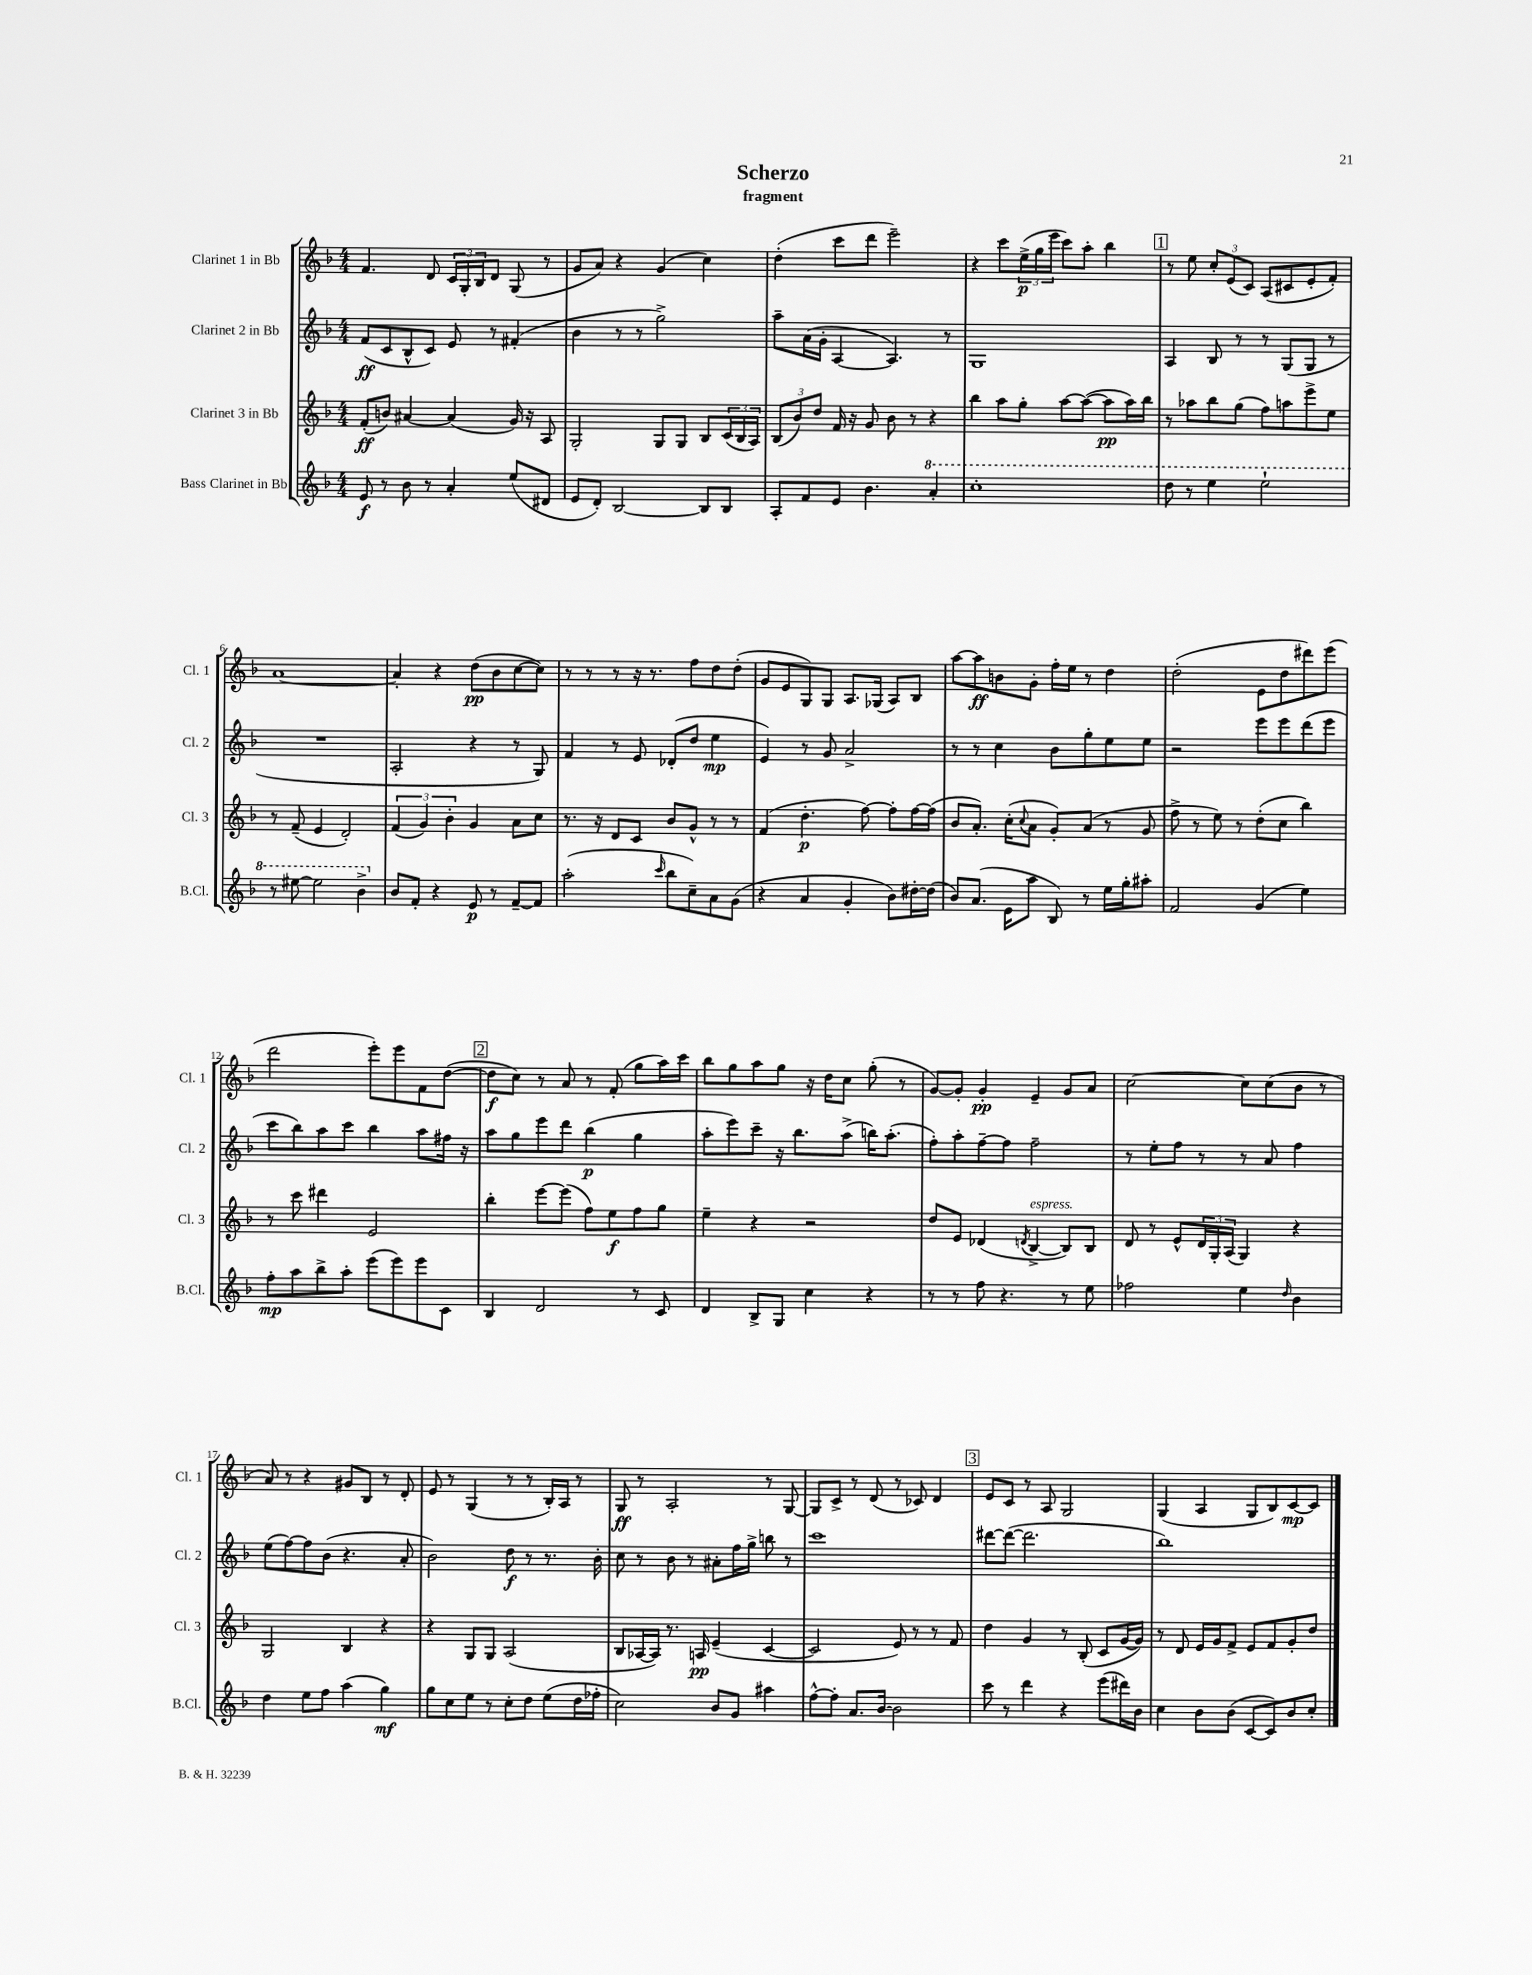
\header { title = "Scherzo" subtitle = "fragment" }
<<
\new StaffGroup <<
\new Staff = "s0" \with { instrumentName = "Clarinet 1 in Bb" shortInstrumentName = "Cl. 1" } {
    \clef treble \key f \major \numericTimeSignature \time 4/4
    f'4. d'8 \tuplet 3/2 { c'16 g16-. bes16 } d'8 g8( r8 |
    g'8 a'8) r4 g'4( c''4) |
    d''4-.( c'''8 d'''8 e'''2--) |
    r4 c'''8 \tuplet 3/2 { e''16->\p( g''16 e'''16 } c'''8) a''8-. bes''4 |
    \mark \markup { \box "1" } r8 e''8 \tuplet 3/2 { c''8-. e'8( c'8) } a8( cis'8 e'8-. f'8-.) |
    a'1~ |
    a'4-. r4 d''8\pp( bes'8 c''8~ c''8) |
    r8 r8 r8 r16 r8. f''8 d''8 d''8-.( |
    g'8 e'8 g8) g8 a8. ges16( a8) bes8 |
    a''8~ a''8\ff b'8 g'8-. f''16-. e''16 r8 d''4 |
    d''2-.( e'8 d''8 dis'''8) e'''8( |
    d'''2 e'''8-.) e'''8 f'8 d''8~( |
    \mark \markup { \box "2" } d''8\f c''8) r8 a'8 r8 f'8-.( g''8 a''16) c'''16 |
    bes''8 g''8 a''8 g''8 r16 d''16 c''8 g''8-.( r8 |
    g'8~) g'8-. g'4-.\pp e'4-- g'8 a'8 |
    c''2~ c''8 c''8( bes'8 r8 |
    a'8) r8 r4 gis'8 bes8 r8 d'8-. |
    e'8 r8 g4( r8 r8 bes16-.) a16 r8 |
    g8\ff r8 a2-. r8 g8~ |
    g8 c'8-> r8 d'8( r8 ces'8) d'4 |
    \mark \markup { \box "3" } e'8 c'8 r8 a8 g2 |
    g4( a4 g8 bes8) c'8~\mp c'8 \bar "|." |
}
\new Staff = "s1" \with { instrumentName = "Clarinet 2 in Bb" shortInstrumentName = "Cl. 2" } {
    \clef treble \key f \major \numericTimeSignature \time 4/4
    f'8\ff( c'8 bes8-^ c'8) e'8 r8 fis'4-.( |
    bes'4 r8 r8 g''2->) |
    a''8-- a'16( g'16-. a4~ a4.) r8 |
    g1 |
    \mark \markup { \box "1" } a4 bes8 r8 r8 g8( g8 r8 |
    R1 |
    a2-. r4 r8 g8) |
    f'4 r8 e'8 des'8-.( d''8 e''4\mp |
    e'4) r8 g'8 a'2-> |
    r8 r8 c''4 bes'8 g''8-. e''8 e''8 |
    r2 e'''8 e'''8 d'''8( e'''8 |
    c'''8 bes''8) a''8 c'''8 bes''4 a''8 fis''16 r16 |
    \mark \markup { \box "2" } a''8 g''8 e'''8 d'''8 bes''4\p( g''4 |
    a''8-. e'''8) c'''8-- r16 bes''8. a''8->( b''16) a''8.-.( |
    f''8-.) a''8-. f''8~-- f''8 f''2-- |
    r8 e''8-. f''8 r8 r8 a'8 f''4 |
    e''8( f''8~) f''8 bes'8( r4. a'8-. |
    bes'2) d''8\f r8 r8. bes'16-. |
    c''8 r8 bes'8 r8 ais'8-. f''16 g''16-> b''8 r8 |
    c'''1 |
    \mark \markup { \box "3" } dis'''8~ dis'''8~( dis'''2. |
    bes''1) \bar "|." |
}
\new Staff = "s2" \with { instrumentName = "Clarinet 3 in Bb" shortInstrumentName = "Cl. 3" } {
    \clef treble \key f \major \numericTimeSignature \time 4/4
    f'8-.\ff( b'8) ais'4~ ais'4( g'16) r16 a8 |
    g2-. g8 g8 bes8 \tuplet 3/2 { c'16( bes16 a16) } |
    \tuplet 3/2 { bes8( bes'8) d''8 } f'16 r16 g'8 bes'8 r8 r4 |
    bes''4 a''8 g''8-. a''8~ a''8~( a''8\pp a''16) bes''16 |
    \mark \markup { \box "1" } r8 aes''8 bes''8 g''8( f''8) a''8 e'''8-> e''8 |
    r8 f'8--( e'4 d'2-.) |
    \tuplet 3/2 { f'4( g'4) bes'4-. } g'4 a'8 c''8 |
    r8. r16 d'8 c'8 bes'8 g'8-^ r8 r8 |
    f'4( d''4.-.\p f''8~) f''8-. f''16~ f''16( |
    bes'8 a'8.-.) c''16-.( \appoggiatura { c''8 } a'8 g'8-.) a'8( r8 g'8 |
    f''8-> r8 e''8) r8 d''8-.( c''8 bes''4) |
    r8 c'''8 dis'''4 e'2 |
    \mark \markup { \box "2" } bes''4-. e'''8~ e'''8( f''8) e''8\f f''8 g''8 |
    e''4-- r4 r2 |
    d''8 e'8 des'4( \acciaccatura { d'8 } bes4~->^\markup { \italic "espress." } bes8) bes8 |
    d'8 r8 e'8-^ \tuplet 3/2 { d'16 g16-. a16( } g4) r4 |
    g2 bes4 r4 |
    r4 g8 g8 a2( |
    bes8 aes16~ aes16) r8. a16\pp e'4--( c'4~ |
    c'2 e'8) r8 r8 f'8 |
    \mark \markup { \box "3" } d''4 g'4 r8 bes8-.( c'8 g'16~ g'16) |
    r8 d'8 e'16 g'16 f'8-> e'8 f'8 g'8-. d''8 \bar "|." |
}
\new Staff = "s3" \with { instrumentName = "Bass Clarinet in Bb" shortInstrumentName = "B.Cl." } {
    \clef treble \key f \major \numericTimeSignature \time 4/4
    e'8\f r8 bes'8 r8 a'4-. e''8( dis'8 |
    e'8 d'8-.) bes2~ bes8 bes8 |
    a8-. f'8 e'8 bes'4. \ottava #1 a''4-. |
    c'''1-. |
    \mark \markup { \box "1" } d'''8 r8 e'''4 e'''2-! |
    r8 eis'''8~ eis'''2 bes''4-> \ottava #0 |
    bes'8 f'8-. r4 e'8\p r8 f'8~-- f'8 |
    a''2-.( \grace { c'''16 } bes''8 c''8--) a'8 g'8( |
    r4 a'4 g'4-. bes'8) dis''16~-. dis''16( |
    bes'8) a'8.( e'16 a''8 bes8) r8 e''16 g''16-. ais''8-. |
    f'2 g'4( e''4) |
    f''8-.\mp a''8 bes''8-> a''8-. e'''8( e'''8) e'''8 c'8 |
    \mark \markup { \box "2" } bes4 d'2 r8 c'8 |
    d'4 bes8-> g8 c''4 r4 |
    r8 r8 f''8 r4. r8 e''8 |
    fes''2 e''4 \grace { d''16 } bes'4 |
    d''4 e''8 f''8 a''4( g''4\mf) |
    g''8 c''8 e''8 r8 c''8-. d''8 e''8( d''16 fes''16-. |
    c''2) bes'8 g'8 ais''4 |
    f''8~-^ f''8-. a'8. bes'16~ bes'2 |
    \mark \markup { \box "3" } c'''8 r8 d'''4 r4 e'''8( dis'''16) bes'16 |
    c''4 bes'8 bes'8( c'8~ c'8) bes'8 c''8-. \bar "|." |
}
>>
>>
